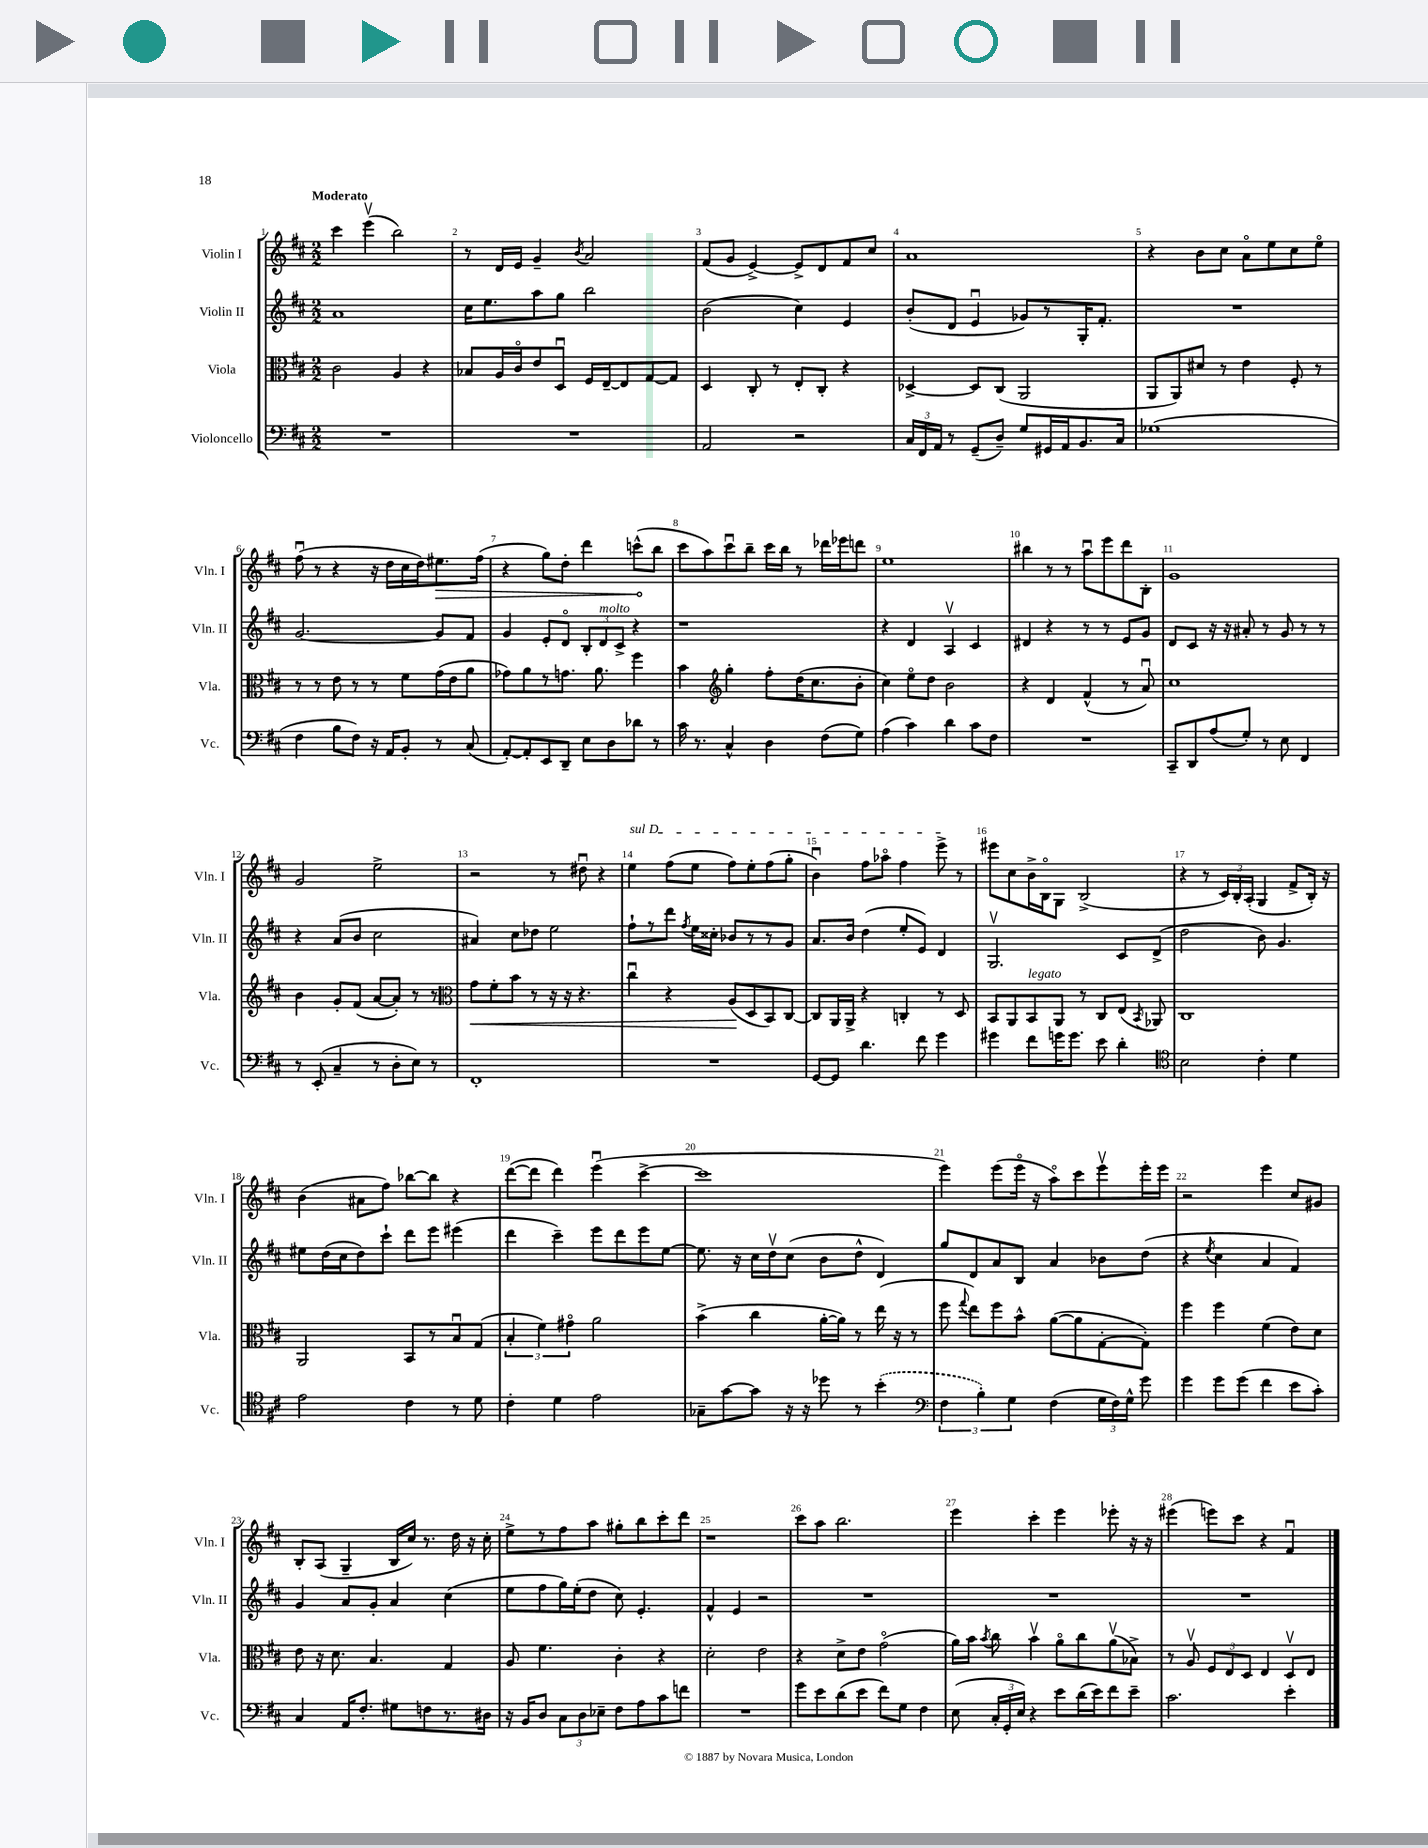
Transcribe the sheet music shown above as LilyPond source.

<<
\new StaffGroup <<
\new Staff = "s0" \with { instrumentName = "Violin I" shortInstrumentName = "Vln. I" } {
    \clef treble \key d \major \numericTimeSignature \time 2/2 \tempo "Moderato"
    \autoBeamOff cis'''4 e'''4\upbow( b''2) |
    r8 d'16[ e'16] g'4-- \acciaccatura { b'8 } a'2 |
    fis'8[( g'8] e'4~->) e'8[-> d'8 fis'8 cis''8] |
    a'1 |
    r4 b'8[ cis''8] a'8[\flageolet e''8 cis''8 e''8]\flageolet |
    fis''8\downbow( r8 r4 r16 d''16[ cis''16 d''16) \once \override Hairpin.circled-tip = ##t eis''8.\> fis''16]( |
    r4 g''8[) d''8]-. d'''4 c'''8[-^\!( b''8] |
    cis'''8[ a''8) cis'''8\downbow b''8]-- cis'''16[ b''16] r8 des'''16[ ees'''16 d'''8] |
    e''1 |
    bis''4 r8 r8 a''8[\downbow e'''8 d'''8 b8]-. |
    g'1 |
    g'2 e''2-> |
    r2 r8 dis''8\downbow r4 |
    \once \override TextSpanner.bound-details.left.text = \markup { \italic "sul D" } e''4\startTextSpan fis''8[( e''8] fis''8[) e''8-. fis''8( g''8]-. |
    b'4\downbow) fis''8[ aes''8]\flageolet fis''4 e'''8->\stopTextSpan r8 |
    eis'''8[ cis''8 b'16-> b16\flageolet g8] b2->( |
    r4 r8 \tuplet 3/2 { cis'16[) b16-. a16]-.( } g4 fis'8[-> b16]-.) r16 |
    b'4( ais'8[ fis''8]) bes''8[~ bes''8] r4 |
    d'''8[~( d'''8] d'''4) e'''4\downbow( cis'''4~-> |
    cis'''1 |
    e'''4) e'''8[( e'''16]\flageolet r16 a''8[\flageolet) cis'''8 e'''8\upbow e'''16-. e'''16] |
    r2 e'''4 cis''8[ gis'8] |
    b8[-. a8]( g4-- b16[ cis''16]) r8. d''16 r16 cis''16-. |
    e''8[-> r8 fis''8 a''8] gis''8[-. b''8 cis'''8-. d'''8] |
    r1 |
    cis'''8[ a''8] b''2. |
    e'''4 cis'''4-. e'''4 ees'''8-. r16 r16 |
    eis'''4( e'''8[) cis'''8] r4 fis'4\downbow \bar "|." |
}
\new Staff = "s1" \with { instrumentName = "Violin II" shortInstrumentName = "Vln. II" } {
    \clef treble \key d \major \numericTimeSignature \time 2/2
    \autoBeamOff a'1 |
    cis''16[ e''8. a''8 g''8] b''2 |
    b'2( cis''4) e'4 |
    b'8[-.( d'8] e'4\downbow ges'8[) r8 g16-. fis'8.]-. |
    R1 |
    g'2.~ g'8[ fis'8] |
    g'4 e'8[-. d'8]\flageolet \tuplet 3/2 { b8[-. d'8^\markup { \italic "molto" } cis'8]-> } r4 |
    r1 |
    r4 d'4 a4\upbow cis'4 |
    dis'4 r4 r8 r8 e'8[ g'8] |
    d'8[ cis'8] r16 r16 ais'8-. r8 g'8 r8 r8 |
    r4 a'8[( b'8] cis''2 |
    ais'4) cis''8[ des''8] e''2 |
    fis''8[-! r8 d'''8] \acciaccatura { fis''8 } e''16[ cisis''16]-. bes'8[ r8 r8 g'8] |
    a'8.[ b'16] d''4( e''8[-. e'8]) d'4 |
    g2.\upbow cis'8[ d'8]->( |
    d''2 b'8) g'4. |
    eis''8[ d''16( cis''16 d''8) cis'''8]-! d'''8[ e'''8] eis'''4( |
    d'''4 cis'''4--) e'''8[ d'''8 e'''8 e''8]~ |
    e''8. r16 cis''16[ d''16\upbow cis''8]( b'8[ d''8]-^ d'4) |
    g''8[ d'8 a'8 b8] a'4 bes'8[ d''8]( |
    r4 \acciaccatura { e''8 } cis''4 a'4 fis'4) |
    g'4 a'8[ g'8]-. a'4 cis''4( |
    e''8[ fis''8 g''16) e''16-.( d''8] cis''8) e'4.-. |
    fis'4-^ e'4 r2 |
    R1 |
    R1 |
    R1 \bar "|." |
}
\new Staff = "s2" \with { instrumentName = "Viola" shortInstrumentName = "Vla." } {
    \clef alto \key d \major \numericTimeSignature \time 2/2
    \autoBeamOff cis'2 a4 r4 |
    bes8[ a16 cis'16\flageolet e'8 d8]\downbow fis16[ e16~-- e8 g8~ g8] |
    d4 cis8-. r8 e8[-. cis8]-. r4 |
    des4~-> des8[ cis8]( a,2 |
    a,8[ a,8) dis'8] r8 e'4 fis8-. r8 |
    r8 r8 e'8 r8 r8 fis'8[ g'16( e'16 a'8] |
    ges'8[) a'8 r8 g'8.] a'8. fis''4 |
    b'4 \clef treble g''4-. fis''8[-. d''16( cis''8. b'8]-. |
    cis''4) e''8[\flageolet d''8] b'2 |
    r4 d'4 fis'4-^( r8 a'8\downbow) |
    cis''1 |
    b'4 g'8[-. fis'8]( a'8[~ a'8]-.) r8 r8 |
    \clef alto g'8[\< fis'8-. b'8] r8 r16 r16 r4. |
    cis''4\downbow r4 a8[\!( d8 b,8) cis8]~ |
    cis8[ a,16 a,16]-> r4 c4-. r8 d8 |
    b,8[ a,8 b,8^\markup { \italic "legato" } a,8] r8 cis8[ e8]( \acciaccatura { b,8 } aes,8) |
    cis1 |
    a,2 b,8[ r8 b8\downbow g8]( |
    \tuplet 3/2 { b4-. fis'4) gis'4\flageolet } a'2 |
    b'4->( cis''4 a'16[~-. a'16]) r8 e''16( r16 r8 |
    fis''8 \appoggiatura { g''8 } e''8[) fis''8 b'8]-^ a'8[~( a'8 g8~-. g8]-.) |
    fis''4 fis''4 fis'4( e'8[) d'8] |
    e'8 r16 d'8. b4. g4 |
    a8 fis'4. cis'4-. r4 |
    d'2-. e'2 |
    r4 d'8[-> e'8] g'2\flageolet( |
    a'16[) b'16] \acciaccatura { b'8 } cis''8 b'4\upbow a'8[\flageolet cis''8 a'8\upbow( bes8]->) |
    r8 a8\upbow \tuplet 3/2 { fis8[ e8 d8] } e4 d8[\upbow e8] \bar "|." |
}
\new Staff = "s3" \with { instrumentName = "Violoncello" shortInstrumentName = "Vc." } {
    \clef bass \key d \major \numericTimeSignature \time 2/2
    \autoBeamOff R1 |
    R1 |
    a,2 r2 |
    \tuplet 3/2 { cis16[ fis,16 a,16] } r8 g,8[--( d8]--) g8[ gis,16 a,16 b,8. cis16] |
    ges1( |
    fis4 b8[ fis8]) r16 a,16[ b,8]-. r8 cis8( |
    a,8[~-.) a,8-. e,8 d,8]-- e8[ d8 des'8] r8 |
    cis'16 r8. cis4-^ d4 fis8[( g8]) |
    a4( cis'4) d'4 cis'8[ fis8] |
    R1 |
    cis,8[-- d,8 a8( g8]-.) r8 e8 fis,4 |
    r8 e,8-.( cis4-- r8 d8[-. e8]) r8 |
    fis,1-. |
    R1 |
    g,8[~ g,8] d'4. fis'8 g'4 |
    gis'4 fis'8[ g'16 g'8.] e'8 d'4-. |
    \clef tenor b2 cis'4-. d'4 |
    e'2 cis'4 r8 d'8 |
    cis'4-. d'4 e'2 |
    ges8[-- g'8~ g'8] r16 r16 des''8 r8 \once \slurDashed b'4-.( |
    \clef bass \tuplet 3/2 { fis4 b4-.) g4 } fis4( \tuplet 3/2 { g16[ fis16) g16]-^ } g'8 |
    g'4 g'8[ g'8]( fis'4 e'8[ cis'8]-.) |
    cis4 a,16[ fis8.]-. gis8[ f8 r8. dis16] |
    r16 b,16[ d8] \tuplet 3/2 { cis8[ d8 ees8]-- } fis8[ a8 cis'8 f'8] |
    R1 |
    g'8[ e'8 d'8( e'8] fis'8[) g8] fis4 |
    e8( \tuplet 3/2 { cis16[-. g,16-. e16]) } r4 e'8[ d'16( e'16) fis'8 e'8]-- |
    cis'2. e'4-. \bar "|." |
}
>>
>>
